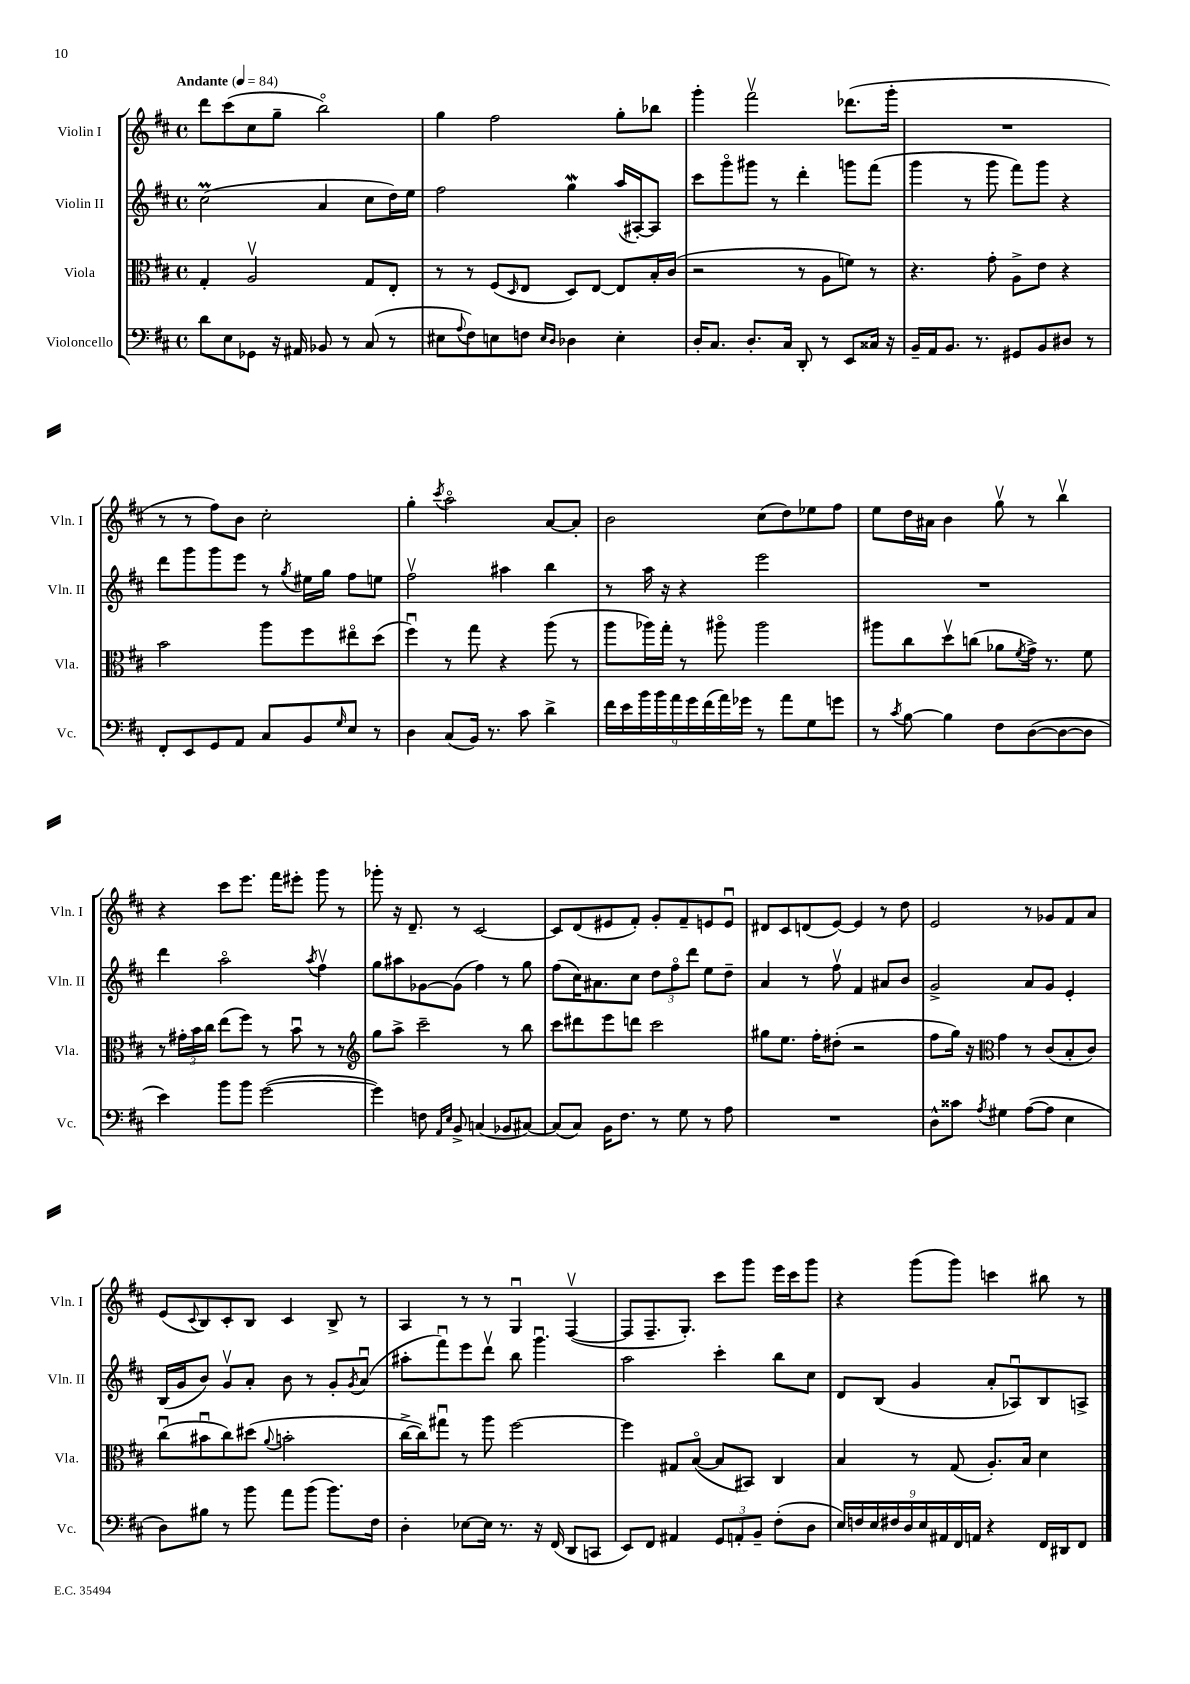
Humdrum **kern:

**kern	**kern	**kern	**kern
*part4	*part3	*part2	*part1
*staff4	*staff3	*staff2	*staff1
*I"Violoncello	*I"Viola	*I"Violin II	*I"Violin I
*I'Vc.	*I'Vla.	*I'Vln. II	*I'Vln. I
*clefF4	*clefC3	*clefG2	*clefG2
*k[f#c#]	*k[f#c#]	*k[f#c#]	*k[f#c#]
*M4/4	*M4/4	*M4/4	*M4/4
*met(c)	*met(c)	*met(c)	*met(c)
*MM84	*MM84	*MM84	*MM84
=1	=1	=1	=1
!	!	!	!LO:TX:a:B:t=Andante
8d\L	4G'/	(2cc#m\	8ddd\L
8E\	.	.	(8ccc#\
8GG-X\J	2Av/	.	8cc#\
16r	.	.	8gg~\J
16AA#X/	.	.	.
8BB-X/	.	4a/	2bb\)
8r	.	.	.
(8C#/	8G/L	8cc#\L	.
8r	8E'/J	16dd\L)	.
.	.	16ee\JJ	.
=2	=2	=2	=2
8E#X\L	8r	2ff#\	4gg\
8qqA/	.	.	.
8F#\)	8r	.	.
8En\	(8F#/L	.	2ff#\
.	16qqD/	.	.
8Fn\J	8E/J	.	.
16qqE/LL	.	.	.
16qqD/JJ	.	.	.
4D-X\	8D/L)	4ggw\	.
.	[8E/J	.	.
4E'\	8E/L]	(16aa/LL	8gg'\L
.	.	[16A#X'/J)	.
.	16B'/L	8A#/J]	8bb-X\J
.	(16c#/JJ	.	.
=3	=3	=3	=3
16D'/KL	2r	8ccc#\L	4ggg'\
8.C#/J	.	.	.
.	.	8ggg\	.
8.D'/L	.	8ggg#X\J	2fff#v\
.	.	8r	.
16C#/Jk	.	.	.
8DD'/	8r	4ddd'\	.
8r	8A\L	.	.
8EE/L	8fn\J)	8gggn\L	(8.ddd-X\L
16C##X/Jk	8r	(8fff#\J	.
16r	.	.	16ggg'\Jk
=4	=4	=4	=4
16BB~/LL	4.r	4ggg\	1r
16AA/J	.	.	.
8.BB/J	.	.	.
.	.	8r	.
8.r	.	.	.
.	8g'\	8ggg\	.
8GG#X/L	8A^\L	8fff#\L)	.
8BB/	8e\J	8ggg\J	.
8D#X/J	4r	4r	.
8r	.	.	.
!!LO:LB:g=z
=5	=5	=5	=5
8FF#'/L	2b\	8ddd\L	8r
8EE/	.	8ggg\	8r
8GG/	.	8ggg\	8ff#\L)
8AA/J	.	8eee\J	8b\J
8C#/L	8aa\L	8r	2cc#'\
.	.	8qgg/	.
8BB/	8ff#\	16ee#X\LL	.
.	.	16gg\JJ	.
16qqG/	.	.	.
8E/J	8ee#X\	8ff#\L	.
8r	(8dd\J	8een\J	.
=6	=6	=6	=6
4D\	4ff#u\)	2ff#v\	4gg'\
.	.	.	8qccc#/
(8C#/L	8r	.	2aa\
16BB/Jk)	8gg\	.	.
8.r	.	.	.
.	4r	4aa#X\	.
8c#\	.	.	.
4d^\	(8aa\	4bb\	[8a/L
.	8r	.	8a'/J]
=7	=7	=7	=7
18f#\LL	8aa\L	8r	2b\
18e\	.	.	.
18b\	.	.	.
.	16aa-X\L)	16aa\	.
18b\	.	.	.
.	16gg'\JJ	16r	.
18a\	.	.	.
.	8r	4r	.
18g\	.	.	.
(18f#\	.	.	.
.	8aa#X\	.	.
18a\)	.	.	.
18g-X\JJ	.	.	.
8r	2aa#\	2eee\	(8cc#\L
8a\L	.	.	8dd\)
8G\	.	.	8ee-X\
8gn\J	.	.	8ff#\J
=8	=8	=8	=8
8r	8aa#X\L	1r	8ee\L
8qc#/	.	.	.
[8B\	8cc#\	.	16dd\L
.	.	.	16a#X\JJ
4B\]	8ddv\	.	4b\
.	(8ccn\J	.	.
8F#\L	8a-X\L	.	8ggv\
.	8qf#/	.	.
([8D\	16g^\Jk)	.	8r
.	8.r	.	.
8D\_	.	.	4bbv\
8D\J]	8f#\	.	.
!!LO:LB:g=z
=9	=9	=9	=9
4e\)	8r	4ddd\	4r
.	24g#X'\LL	.	.
.	24b\	.	.
.	24cc#\JJ	.	.
8b\L	(8ee\L	2aa\	8ccc#\L
8b\J	8ff#\J)	.	8.eee\J
([2g\	8r	.	.
.	.	.	16fff#\KL
.	8bu\	.	8eee#X'\J
.	.	8qaa/	.
.	8r	4ff#v\	8ggg\
.	8r	.	8r
=10	=10	=10	=10
*	*clefG2	*	*
4g\])	8gg\L	8gg\L	8ggg-X'\
.	8aa^\J	8aa#X\	16r
.	.	.	8.d~/
8Fn\	2ccc#~\	[8g-X\	.
16qqAA/LL	.	.	.
16qqE/JJ	.	.	.
8BB^/	.	(8g-\J]	8r
(4Cn/	.	4ff#\)	[2c#/
8BB-X/L	8r	8r	.
[8C#X/J)	8bb\	8gg\	.
=11	=11	=11	=11
(8C#/L]	8ccc#\L	(8ff#\L	8c#/L]
8C#/J)	8ddd#X\	16cc#\K)	(8d/
.	.	8.a#X\	.
16BB\KL	8eee\	.	8e#X/
8.F#\J	.	.	.
.	8dddn\J	8cc#\J	8f#'/J)
8r	2ccc#\	12dd\L	8g'/L
.	.	12ff#\	.
8G\	.	.	8f#~/
.	.	12ddd\J	.
8r	.	8ee\L	8en/
8A\	.	8dd~\J	8eu/J
=12	=12	=12	=12
1r	8gg#X\L	4a/	8d#X/L
.	8.ee\J	.	8c#/
.	.	8r	(8dn/
.	16ff#'\KL	.	.
.	(8dd#X'\J	8ff#v\	[8e/J)
.	2r	4f#/	4e/]
.	.	8a#X/L	8r
.	.	8b/J	8dd\
=13	=13	=13	=13
8D^^\L	8ff#\L	2g^/	2e/
8c##X\J	16gg\Jk)	.	.
.	16r	.	.
8qA/	.	.	.
*	*clefC3	*	*
4G#X\	4g\	.	.
([8A\L	8r	8a/L	8r
8A\J]	(8c#/L	8g/J	8g-X/L
4E\	8B'/	4e'/	8f#/
.	8c#/J)	.	8a/J
!!LO:LB:g=z
=14	=14	=14	=14
8D\L)	(8cc#u\L	(16B/LL	(8e/L
.	.	16g/J	.
.	.	.	8qqc#/
8B#X\J	8b#Xu\	8b/J)	8B/)
8r	8cc#\)	8gv/L	8c#'/
8b\	(8dd#X\J	8a'/J	8B/J
.	8qqa/	.	.
8a\L	2bn'\	8b\	4c#/
(8b\J	.	8r	.
8.b\L)	.	8g'/L	8B^/
.	.	8qg/	.
.	.	(8au/J	8r
16F#\Jk	.	.	.
=15	=15	=15	=15
4D'\	[16cc#^\LL	8aa#X'\L	4A/
.	16cc#\J])	.	.
.	8gg#Xu\J	8fff#u\)	.
[8E-X\L	8r	8eee\	8r
16E-\Jk]	8aa\	8dddv\J	8r
8.r	.	.	.
.	[2ff#\	8bb\	4Gu/
16r	.	4.gggu\	.
(16FF#/	.	.	.
8DD/L	.	.	([4F#v/
8CCn/J	.	.	.
=16	=16	=16	=16
8EE/L)	4ff#\]	2aa\	8F#/L]
8FF#/J	.	.	8.F#~/
4AA#X/	8G#X/L	.	.
.	.	.	8.G'/J)
.	([8B/J	.	.
12GG/L	8B/L]	4ccc#'\	8ccc#\L
12AAn'/	.	.	.
.	8BB#X/J)	.	8ggg\J
12BB~/J	.	.	.
(8F#'\L	4C#/	8bb\L	16eee\LL
.	.	.	16ccc#\J
8D\J	.	8cc#\J	8ggg\J
=17	=17	=17	=17
18E/LL)	4B/	8d/L	4r
18Fn/	.	.	.
18E/	.	.	.
.	.	(8B/J	.
18F#X/	.	.	.
18D/	.	.	.
.	8r	4g/	(8ggg\L
18E/	.	.	.
18AA#X/	.	.	.
.	(8G/	.	8ggg\J)
18FF#/	.	.	.
18AAn/JJ	.	.	.
4r	8.A'/L)	8a'/L	4cccn\
.	.	8A-Xu/)	.
.	16B/Jk	.	.
16FF#/LL	4d\	8B/	8bb#X\
16DD#X/J	.	.	.
8FF#/J	.	8An^/J	8r
==	==	==	==
*-	*-	*-	*-
